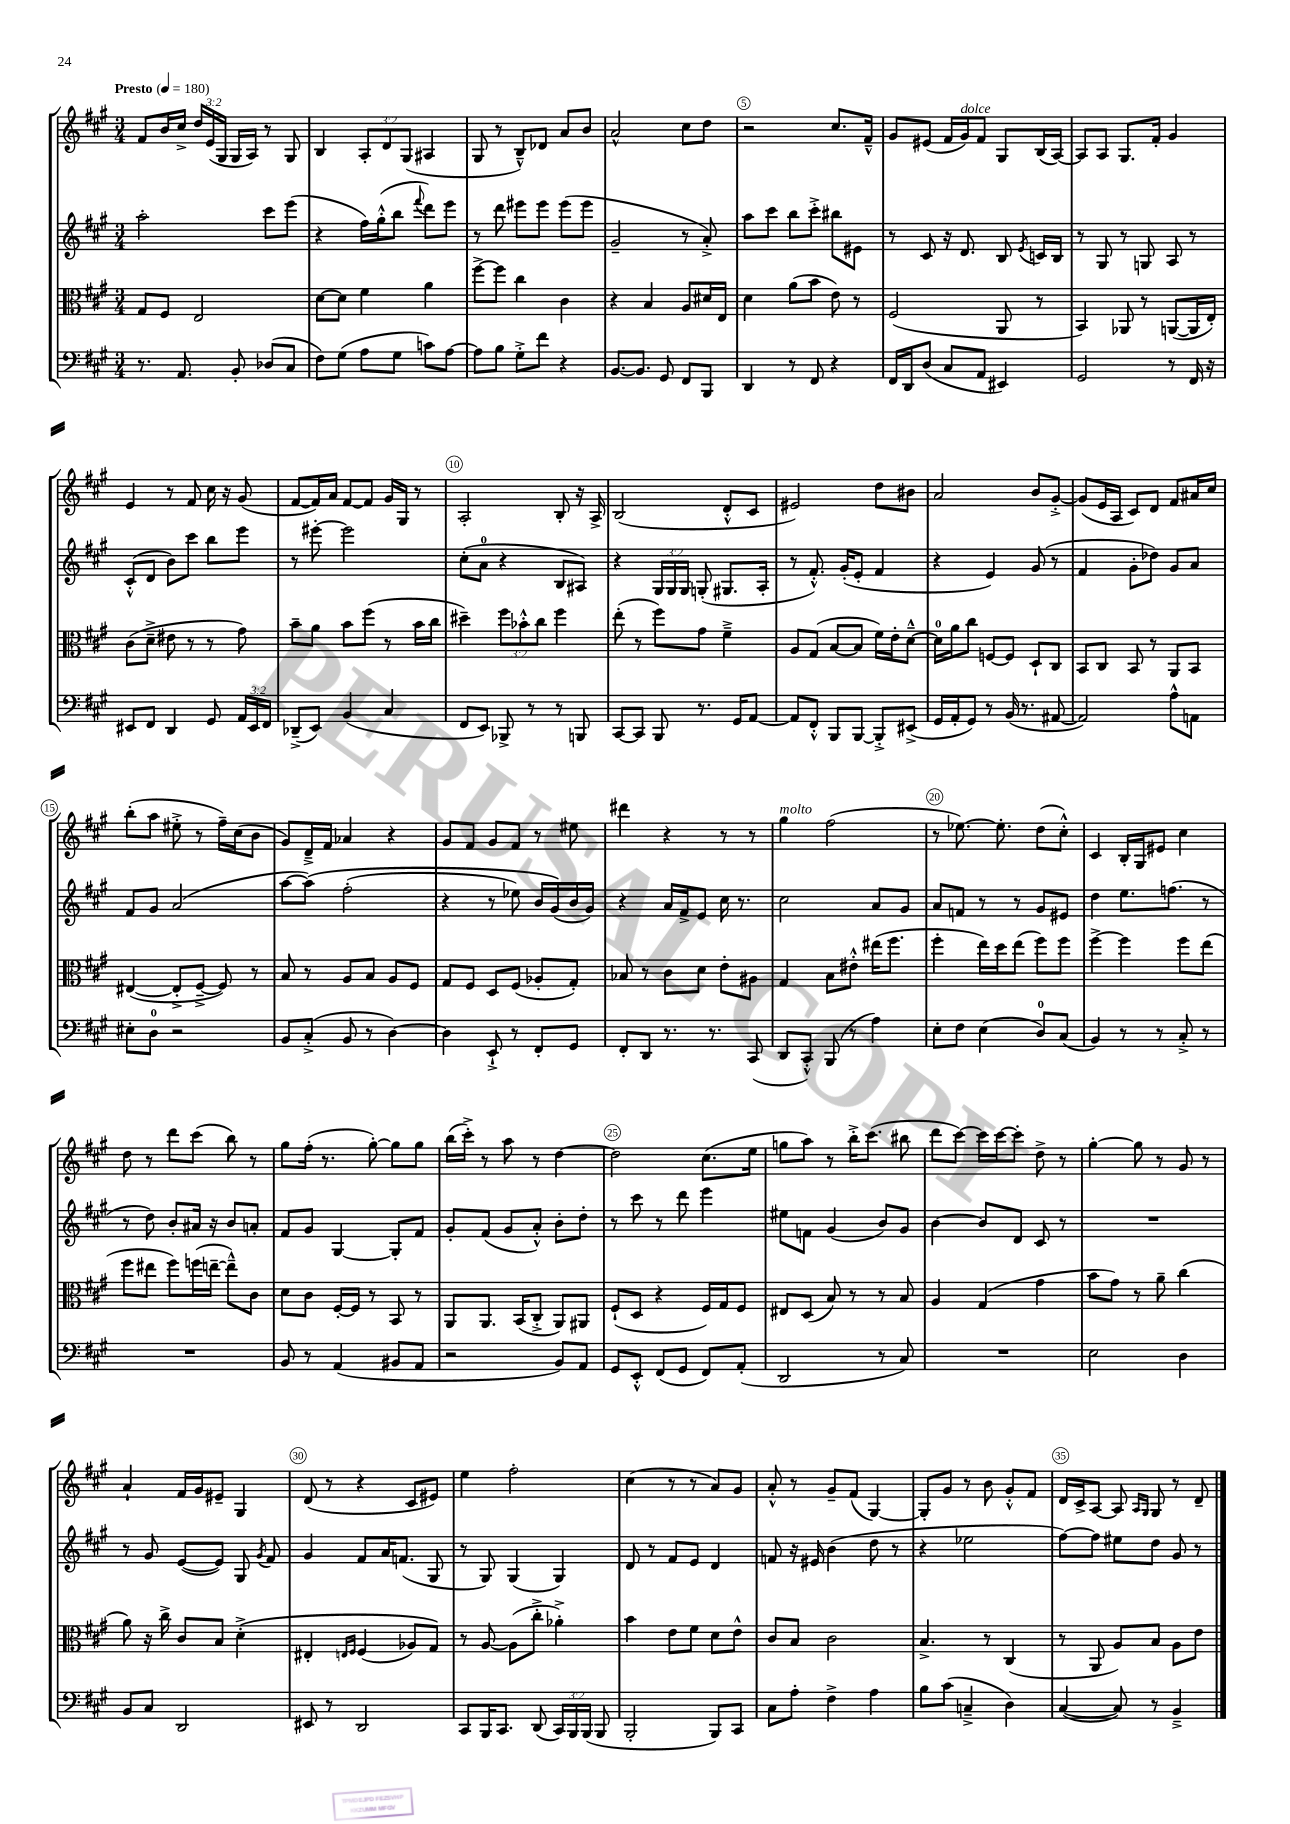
<<
\new StaffGroup <<
\new Staff = "s0" {
    \clef treble \key a \major \numericTimeSignature \time 3/4 \override Staff.TupletNumber.text = #tuplet-number::calc-fraction-text \tempo "Presto" 4 = 180
    \autoBeamOff fis'8[ b'16 cis''16]-> \tuplet 3/2 { d''16[ e'16( gis16] } gis16[ a16]) r8 gis8 |
    b4 \tuplet 3/2 { a8[-. d'8 gis8]( } ais4 |
    gis8 r8 b8[---^) des'8] a'8[ b'8] |
    a'2-^ cis''8[ d''8] |
    r2 cis''8.[ fis'16]---^ |
    gis'8[ eis'8]( fis'16[ gis'16^\markup { \italic "dolce" }) fis'8] gis8[ b16( a16]~) |
    a8[ a8] gis8.[ fis'16]-. gis'4 |
    e'4 r8 fis'8 cis''16 r16 gis'8( |
    fis'8[~ fis'16) a'16] fis'8[~ fis'8] gis'16[ gis16] r8 |
    a2-. b8-. r16 a16-> |
    b2( d'8[-.-^ cis'8] |
    eis'2) d''8[ bis'8] |
    a'2 b'8[ gis'8]~-.-> |
    gis'8[( e'16 a16] cis'8[) d'8] fis'8[ ais'16 cis''16] |
    b''8[-.( a''8] eis''8-.-> r8 fis''16[--) cis''16( b'8] |
    gis'8[) d'16---> fis'16] aes'4 r4 |
    gis'8[ fis'8] gis'8[ fis'8] r8 eis''8 |
    dis'''4 r4 r8 r8 |
    gis''4^\markup { \italic "molto" } fis''2( |
    r8 ees''8.~) ees''8.-. d''8[( cis''8]-.-^) |
    cis'4 b16[-. gis16 eis'8] cis''4 |
    d''8 r8 d'''8[ cis'''8]( b''8) r8 |
    gis''8[ fis''16]-.( r8. gis''8~-.) gis''8[ gis''8] |
    b''16[( cis'''16]-.->) r8 a''8 r8 d''4~ |
    d''2 cis''8.[( e''16] |
    g''8[ a''8]) r8 b''16[-.-> cis'''8.]( bis''8 |
    d'''8[ cis'''8]~) cis'''16[ cis'''16~ cis'''8]-. d''8-> r8 |
    gis''4~-. gis''8 r8 gis'8 r8 |
    a'4-! fis'16[ gis'16 eis'8]-- gis4 |
    d'8( r8 r4 cis'8[ eis'8]) |
    e''4 fis''2-. |
    cis''4( r8 r8 a'8[) gis'8] |
    a'8-.-^ r8 gis'8[-- fis'8]( gis4~) |
    gis8[-. gis'8] r8 b'8 gis'8[-.-^ fis'8] |
    d'16[ cis'16-> a8]~ a8 \grace { a16[ gis16] } gis8 r8 d'8-- \bar "|." |
}
\new Staff = "s1" {
    \clef treble \key a \major \numericTimeSignature \time 3/4 \override Staff.TupletNumber.text = #tuplet-number::calc-fraction-text
    \autoBeamOff a''2-. cis'''8[ e'''8]( |
    r4 fis''16[) gis''16-.-^( b''8] \appoggiatura { fis'''8 } d'''8[) e'''8] |
    r8 d'''8 eis'''8[ eis'''8] eis'''8[( eis'''8] |
    gis'2-- r8 a'8-.->) |
    a''8[ cis'''8] b''8[ cis'''8]-.-> bis''8[ eis'8] |
    r8 cis'8 r16 d'8. b8 \acciaccatura { e'8 } c'16[ b16] |
    r8 gis8 r8 g8 a8 r8 |
    cis'8[-.-^( d'8] b'8[) cis'''8] b''8[ e'''8] |
    r8 eis'''8~-. eis'''2 |
    cis''8[-.( a'8]-0 r4 b8[ ais8]) |
    r4 \tuplet 3/2 { gis16[ gis16 gis16] } g8-.( gis8.[ a16]-. |
    r8 fis'8.-.-^) gis'16[-.( e'8]-. fis'4 |
    r4 e'4) gis'8( r8 |
    fis'4 gis'8[-. des''8]) gis'8[ a'8] |
    fis'8[ gis'8] a'2( |
    a''8[~ a''8])\( fis''2-.( |
    r4 r8 ees''8) b'16[ gis'16(\) b'16 gis'16]) |
    r4 a'16[ fis'16-> e'8] cis''16 r8. |
    cis''2 a'8[ gis'8] |
    a'8[ f'8] r8 r8 gis'8[ eis'8] |
    d''4 e''8.[ f''8.]( r8 |
    r8 d''8) b'8[-. ais'16] r16 b'8[ a'8]-. |
    fis'8[ gis'8] gis4~ gis8[-. fis'8] |
    gis'8[-. fis'8]( gis'8[ a'8]-.-^) b'8[-. d''8]-. |
    r8 cis'''8 r8 d'''8 e'''4 |
    eis''8[ f'8] gis'4( b'8[) gis'8] |
    b'4~ b'8[ d'8] cis'8 r8 |
    R2. |
    r8 gis'8 e'8[~( e'8]) gis8 \acciaccatura { gis'8 } fis'8 |
    gis'4 fis'8[ a'16 f'8.]( gis8 |
    r8 gis8) gis4( gis4) |
    d'8 r8 fis'8[ e'8] d'4 |
    f'8 r16 eis'16 b'4( d''8 r8 |
    r4 ees''2 |
    fis''8[~) fis''8] eis''8[ d''8] gis'8 r8 \bar "|." |
}
\new Staff = "s2" {
    \clef alto \key a \major \numericTimeSignature \time 3/4 \override Staff.TupletNumber.text = #tuplet-number::calc-fraction-text
    \autoBeamOff gis8[ fis8] e2 |
    d'8[~ d'8] fis'4 a'4 |
    fis''8[~-> fis''8] cis''4 cis'4 |
    r4 b4 a8[ dis'16 e16] |
    d'4 a'8[( b'8] e'8) r8 |
    fis2( a,8 r8 |
    b,4) aes,8 r8 a,8[~( a,16 e16]-.) |
    cis'8[( d'8]---> eis'8 r8 r8 gis'8) |
    b'8[-- a'8] b'8[ fis''8]( r8 b'16[ cis''16] |
    dis''4--) \tuplet 3/2 { fis''8[ bes'8-.-^ cis''8] } fis''4 |
    e''8-.( r8 fis''8[) gis'8] fis'4---> |
    a8[ gis8]( b8[~ b8] fis'16[) e'16-. d'8]~---^ |
    d'16[-0 a'16 cis''8] f8[~ f8] d8[-! cis8] |
    b,8[ cis8] b,8 r8 a,8[ b,8] |
    eis4~( eis8[-.-> fis8]~---> fis8) r8 |
    b8 r8 a8[ b8] a8[ fis8] |
    gis8[ fis8] d8[ fis8]( aes8[-. gis8]-.) |
    bes8 r8 cis'8[ d'8] e'8[-. ais8] |
    gis4 b8[ eis'8]-.-^ eis''16[( fis''8.] |
    fis''4-. e''16[) d''16 e''8]( fis''8[) fis''8] |
    fis''4~-> fis''4 fis''8[ e''8]( |
    fis''8[ eis''8] fis''8[) f''16( e''16]~-- e''8[---^) cis'8] |
    d'8[ cis'8] fis16[~-. fis16] r8 b,8 r8 |
    a,8[ a,8.] b,16[( cis8]-.-> a,8[) ais,8] |
    fis8[-!( d8] r4 fis16[) gis16 fis8] |
    eis8[ d8]( b8) r8 r8 b8 |
    a4 gis4( gis'4 |
    b'8[ gis'8]) r8 a'8-- cis''4( |
    a'8) r16 cis''16-> cis'8[ b8] d'4-.->\( |
    eis4-. \grace { e16[ fis16] } fis4( aes8[) gis8]\) |
    r8 a8~ a8[( cis''8]-.-> aes'4-.->) |
    b'4 e'8[ fis'8] d'8[ e'8]-^ |
    cis'8[ b8] cis'2 |
    b4.-> r8 cis4( |
    r8 a,8 a8[) b8] a8[ e'8] \bar "|." |
}
\new Staff = "s3" {
    \clef bass \key a \major \numericTimeSignature \time 3/4 \override Staff.TupletNumber.text = #tuplet-number::calc-fraction-text
    \autoBeamOff r8. a,8. b,8-. des8[( cis8] |
    fis8[) gis8]( a8[ gis8] c'8[) a8]~ |
    a8[ b8] gis8[-.-> fis'8] r4 |
    b,8.[~ b,8.] gis,8 fis,8[ b,,8] |
    d,4 r8 fis,8 r4 |
    fis,16[ d,16 d8]( cis8[ a,8] eis,4) |
    gis,2 r8 fis,16 r16 |
    eis,8[ fis,8] d,4 gis,8 \tuplet 3/2 { a,16[ eis,16 fis,16] } |
    des,8[--->( e,8]) b,4( cis4 |
    fis,8[ e,8]) bes,,8-> r8 r8 b,,8 |
    cis,8[~ cis,8] b,,8 r8. gis,16[ a,8]~ |
    a,8[ fis,8]-.-^ b,,8[ b,,8]~ b,,8[-.-> eis,8]->( |
    gis,16[ a,16-. gis,8]) r8 b,16( r8. ais,8~ |
    ais,2) a8[-^ a,8] |
    eis8[-. d8]-0 r2 |
    b,8[ cis8]-.->( b,8 r8 d4~) |
    d4 e,8-!-> r8 fis,8[-. gis,8] |
    fis,8[-. d,8] r8. r8. cis,8( |
    d,8[ cis,8]-.-^) b,,8( r8 a4) |
    e8[-. fis8] e4( d8[-0) cis8]( |
    b,4) r8 r8 cis8-.-> r8 |
    R2. |
    b,8 r8 a,4( bis,8[ a,8] |
    r2 b,8[) a,8] |
    gis,8[ e,8]-.-^ fis,8[( gis,8] fis,8[) a,8]-.( |
    d,2 r8 cis8) |
    R2. |
    e2 d4 |
    b,8[ cis8] d,2 |
    eis,8 r8 d,2 |
    cis,8[ b,,16 cis,8.] d,8( \tuplet 3/2 { cis,16[) b,,16 b,,16]( } b,,8 |
    b,,2-. b,,8[) cis,8] |
    cis8[ a8]-. fis4-> a4 |
    b8[ cis'8]( c4---> d4) |
    cis4~( cis8) r8 b,4---> \bar "|." |
}
>>
>>
\layout { \context { \Score \override BarNumber.break-visibility = ##(#f #t #t) barNumberVisibility = #(every-nth-bar-number-visible 5) \override BarNumber.stencil = #(make-stencil-circler 0.1 0.3 ly:text-interface::print) } }
